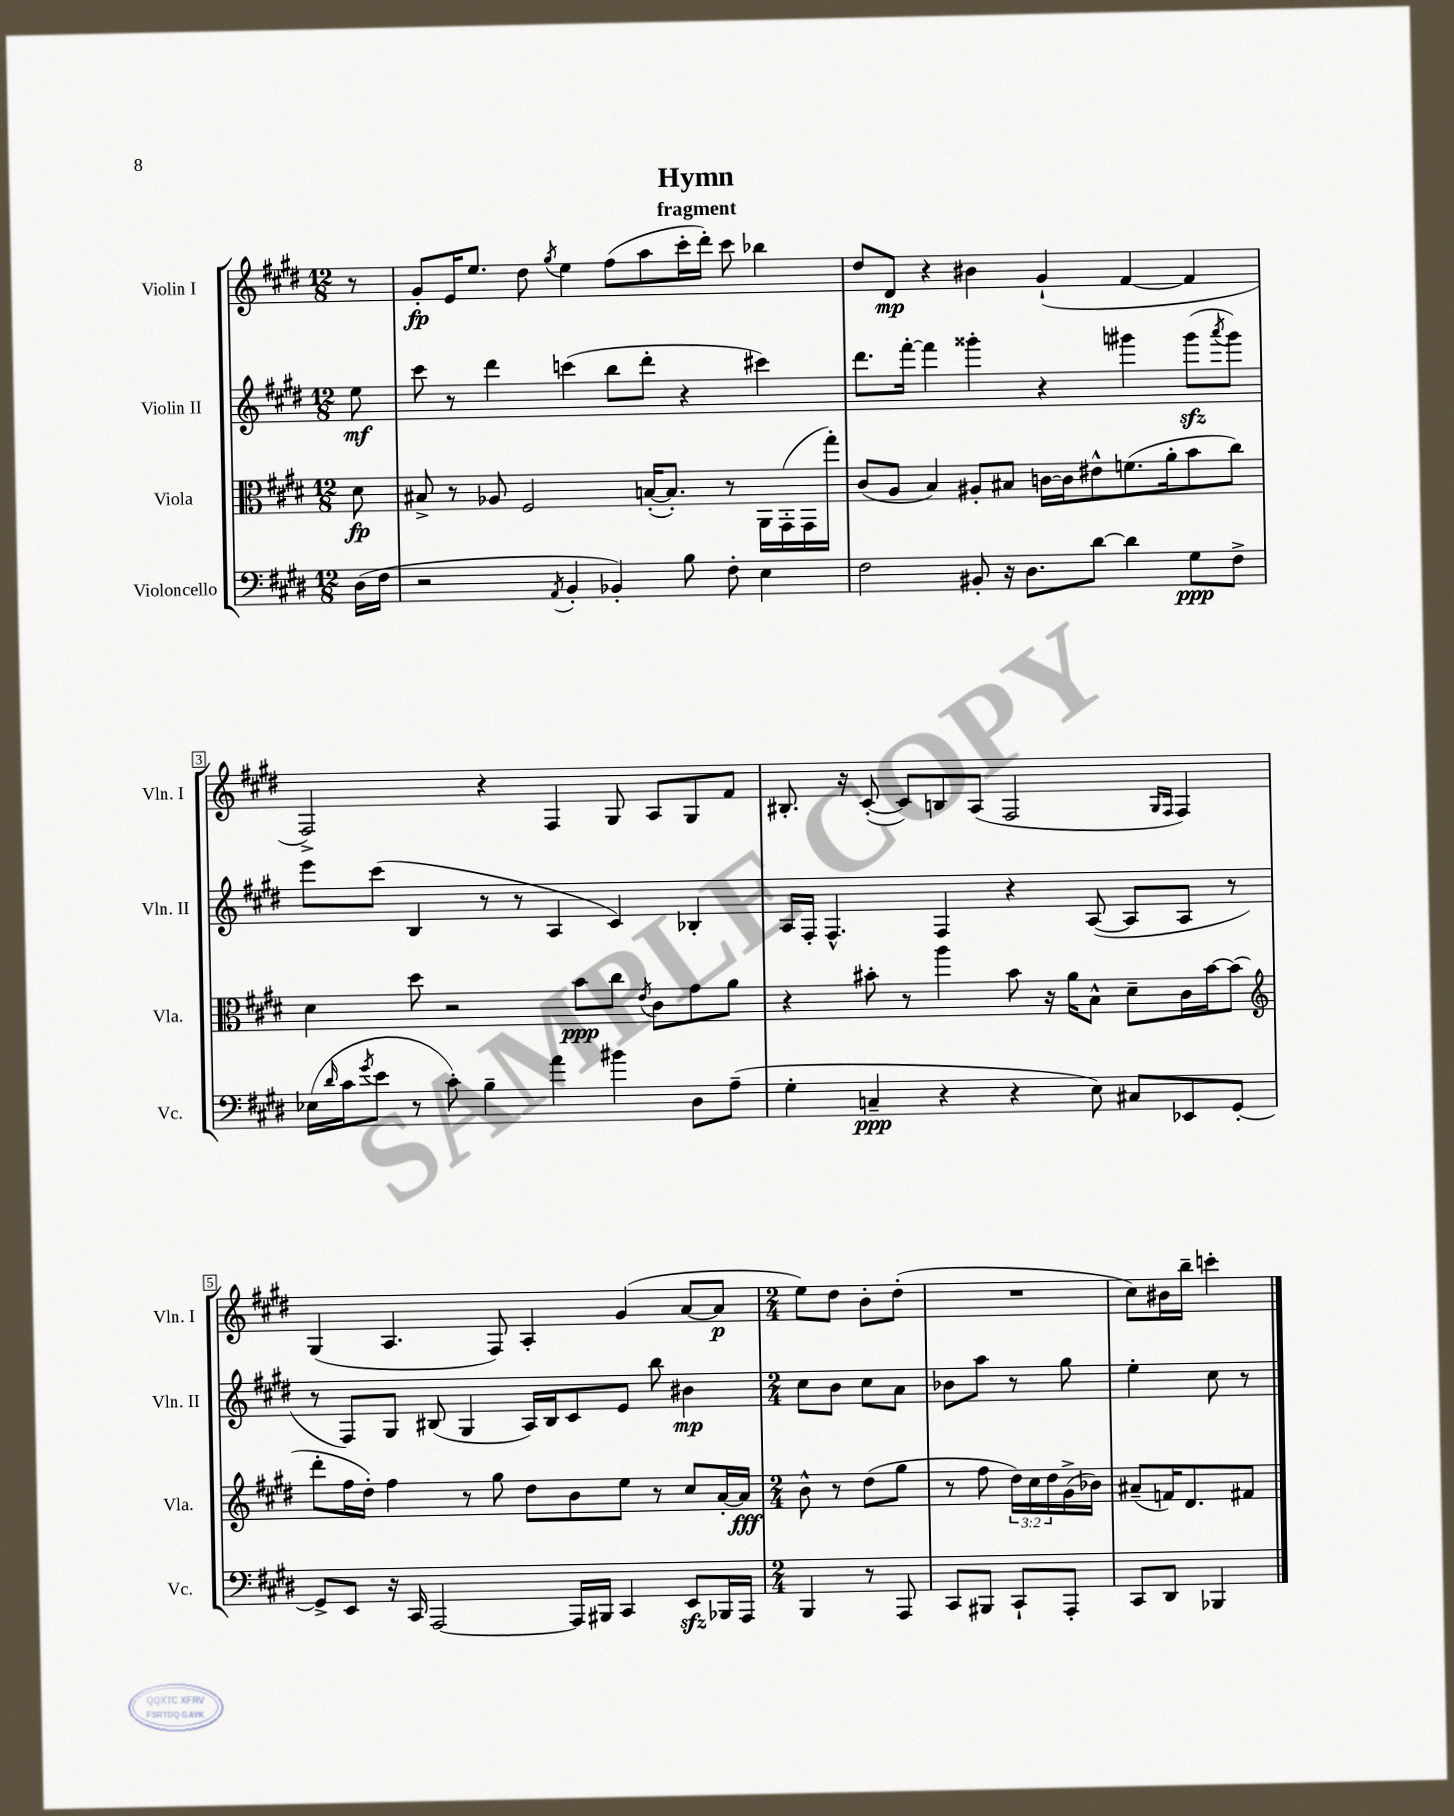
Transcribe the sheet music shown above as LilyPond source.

\header { title = "Hymn" subtitle = "fragment" }
<<
\new StaffGroup <<
\new Staff = "s0" \with { instrumentName = "Violin I" shortInstrumentName = "Vln. I" } {
    \clef treble \key e \major \numericTimeSignature \time 12/8 \partial 8
    r8 |
    gis'8-.\fp e'16 e''8. dis''8 \acciaccatura { gis''8 } e''4 fis''8( a''8 cis'''16-. dis'''16-.) cis'''8 bes''4 |
    dis''8 dis'8\mp r4 bis'4 gis'4-!( fis'4~ fis'4 |
    fis2->) r4 fis4 gis8 a8 gis8 fis'8 |
    bis8.-. r16 cis'8~-.( cis'8) b8 a8( fis2 \grace { gis16 fis16 } fis4) |
    gis4( a4. fis8) a4-. gis'4( a'8~ a'8\p |
    \numericTimeSignature \time 2/4 e''8) dis''8 b'8-. dis''8-.( |
    R2 |
    cis''8) bis'16 b''16-- c'''4-. \bar "|." |
}
\new Staff = "s1" \with { instrumentName = "Violin II" shortInstrumentName = "Vln. II" } {
    \clef treble \key e \major \numericTimeSignature \time 12/8 \partial 8
    e''8\mf |
    cis'''8 r8 dis'''4 c'''4( b''8 dis'''8-. r4 cis'''4) |
    dis'''8. fis'''16~-. fis'''4 gisis'''4-. r4 gis'''4 gis'''8\sfz( \acciaccatura { a'''8 } gis'''8) |
    e'''8 cis'''8( b4 r8 r8 a4 cis'4) bes4-. |
    a16 fis16-. fis4.-^ fis4 r4 a8~( a8 a8 r8 |
    r8 fis8) gis8 bis8( gis4 a16) bis16 cis'8 e'8 b''8 bis'4\mp |
    \numericTimeSignature \time 2/4 cis''8 b'8 cis''8 a'8 |
    bes'8 a''8 r8 gis''8 |
    e''4-. cis''8 r8 \bar "|." |
}
\new Staff = "s2" \with { instrumentName = "Viola" shortInstrumentName = "Vla." } {
    \clef alto \key e \major \numericTimeSignature \time 12/8 \override Staff.TupletNumber.text = #tuplet-number::calc-fraction-text \partial 8
    dis'8\fp |
    bis8-> r8 aes8 fis2 b16~-.( b8.-.) r8 a,16 gis,16-.( gis,16 gis''16-.) |
    cis'8( a8 b4) ais8-. bis8 c'16~ c'16 eis'8-^ f'8.( a'16-. b'8 cis''8) |
    dis'4 dis''8 r2 b'8\ppp cis''8 \acciaccatura { e'8 } cis'8 gis'8 a'8 |
    r4 bis'8-. r8 a''4 bis'8 r16 a'16 b8-^ dis'8-- cis'16 bis'16~ bis'8( |
    \clef treble dis'''8-. fis''16 dis''16-.) fis''4 r8 gis''8 dis''8 b'8 e''8 r8 cis''8 a'16~-. a'16\fff |
    \numericTimeSignature \time 2/4 b'8-^ r8 dis''8( gis''8 |
    r8 fis''8 \tuplet 3/2 { dis''16) cis''16 dis''16 } gis'16->( bes'16) |
    ais'8--( f'16) dis'8. fis'8 \bar "|." |
}
\new Staff = "s3" \with { instrumentName = "Violoncello" shortInstrumentName = "Vc." } {
    \clef bass \key e \major \numericTimeSignature \time 12/8 \partial 8
    dis16( fis16 |
    r2 \acciaccatura { a,8 } b,4-. bes,4-.) b8 fis8-. e4 |
    fis2 bis,8-. r16 dis8. dis'8~ dis'4 gis8\ppp fis8-> |
    ees16( \grace { dis'16 } cis'16 \acciaccatura { gis'8 } e'8 r8 cis'8-.) b4-- a'4 bis'4 dis8 a8--( |
    gis4-. c4--\ppp r4 r4 e8) cis8 ees,8 gis,8~-. |
    gis,8-> e,8 r16 cis,16 a,,2~ a,,16 bis,,16 cis,4 e,8\sfz bes,,16 a,,16 |
    \numericTimeSignature \time 2/4 b,,4 r8 a,,8 |
    cis,8 bis,,8 cis,8-! a,,8-. |
    cis,8 dis,8 bes,,4 \bar "|." |
}
>>
>>
\layout { \context { \Score \override BarNumber.stencil = #(make-stencil-boxer 0.1 0.3 ly:text-interface::print) } }
